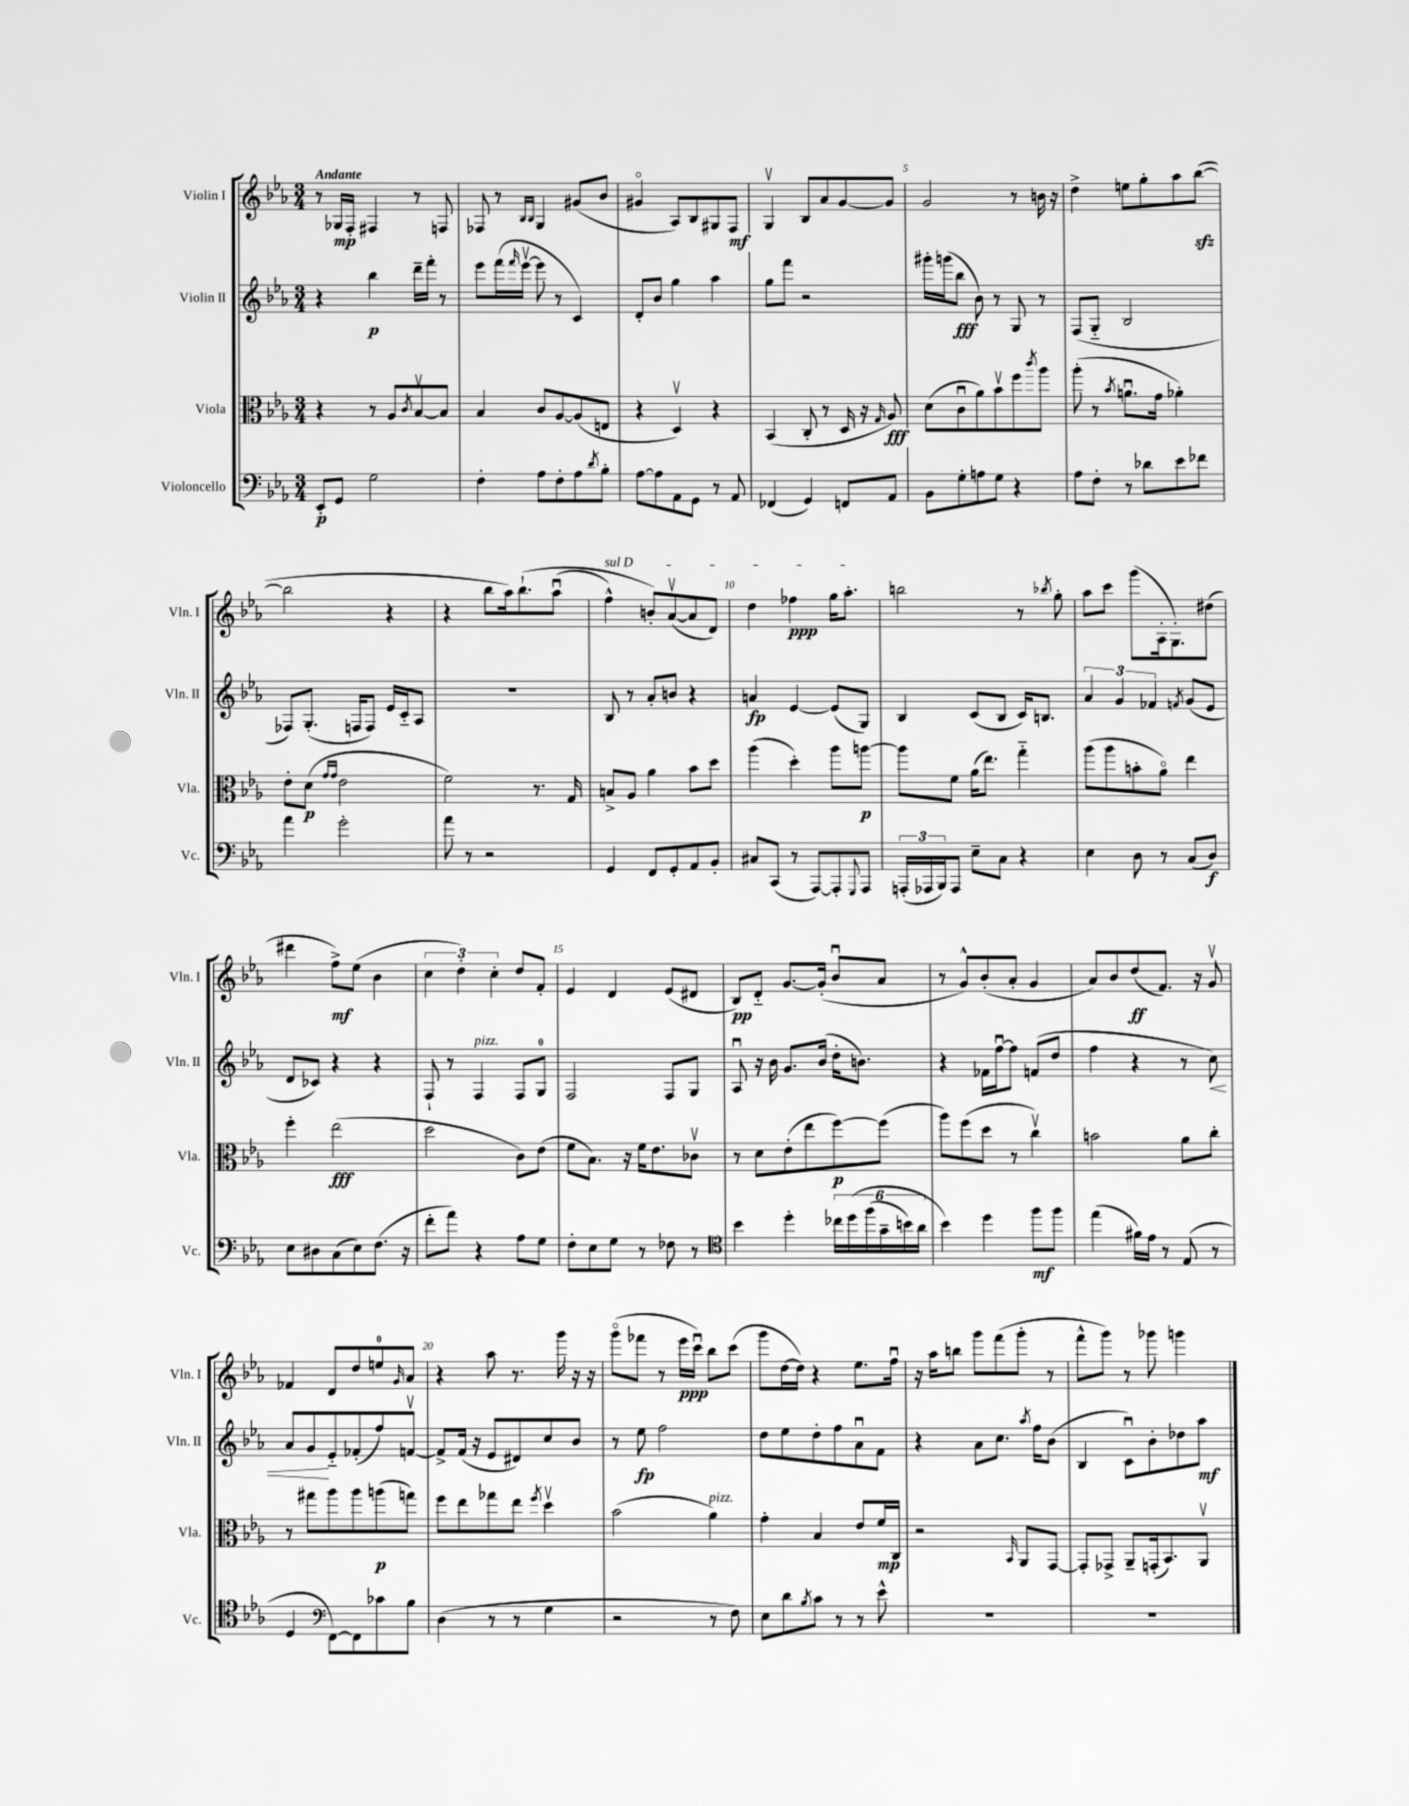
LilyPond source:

<<
\new StaffGroup <<
\new Staff = "s0" \with { instrumentName = "Violin I" shortInstrumentName = "Vln. I" } {
    \clef treble \key ees \major \numericTimeSignature \time 3/4 \tempo "Andante"
    r8 ges16\mp f16-. fis4 r8 f8 |
    fes8 r8 \grace { bes16 bes16 } g4 gis'8( bes'8 |
    gis'4\flageolet aes8) bes8 gis8 f8\mf |
    g4\upbow bes8 aes'8 g'8~ g'8 |
    g'2 r8 b'16 r16 |
    d''4-> e''8 g''8-. aes''8 bes''8~\sfz( |
    bes''2 r4 |
    r4 bes''8 aes''16) bes''8.-!\( aes''8\downbow( |
    \once \override TextSpanner.bound-details.left.text = \markup { \italic "sul D" } f''4-^\startTextSpan) b'8-.\) aes'8~\upbow( aes'8 d'8) |
    d''4 fes''4\ppp g''16 aes''8.-.\stopTextSpan |
    b''2 r8 \acciaccatura { bes''8 } g''8-. |
    aes''8 c'''8 g'''8( aes16-. g8.-.) dis''8( |
    dis'''4 f''8->\mf) ees''8( bes'4 |
    \tuplet 3/2 { c''4 d''4-.) c''4-. } d''8 f'8-. |
    ees'4 d'4 ees'8( dis'8 |
    bes8\pp) d'8-_ g'8.~ g'16-.( bes'8\downbow aes'8 |
    r8 g'8-^) bes'8-.( aes'8-. g'4 |
    aes'8) bes'8 d''8\ff( f'8.) r16 g'8\upbow |
    fes'4 d'8 d''8 e''8-0 \grace { g'16 } aes'8 |
    r4 aes''8 r8. g'''16 r16 r16 |
    g'''8\flageolet( fes'''8 r8 ees'''16\ppp c'''16\downbow) bes''8 c'''8( |
    g'''8 d''16~ d''16) r4 ees''8. f''16\downbow |
    r16 aes''16 b''8 g'''8 f'''8( g'''8-. r8 |
    f'''8-^ g'''8) r8 ges'''8 g'''4 \bar "|." |
}
\new Staff = "s1" \with { instrumentName = "Violin II" shortInstrumentName = "Vln. II" } {
    \clef treble \key ees \major \numericTimeSignature \time 3/4
    r4 bes''4\p d'''16-- f'''16-. r8 |
    ees'''8 f'''16( \grace { f'''16 } ees'''16~\upbow ees'''8 r8 c'4) |
    d'8-. bes'8 g''4 aes''4 |
    g''8 f'''8 r2 |
    gis'''16-. g'''16( bes''8\fff bes'8) r8 g8 r8 |
    f8( g8-_ bes2 |
    fes8) g8.-.( f16 f8) ees'16 c'16-_ aes8 |
    R2. |
    bes8 r8 aes'8-. b'8 r4 |
    a'4\fp ees'4~ ees'8( g8) |
    bes4 c'8( bes8 c'16) b8. |
    \tuplet 3/2 { aes'4 g'4 fes'4 } \acciaccatura { f'8 } g'8( ees'8 |
    d'8 ces'8) r4 r4 |
    f8-! r8 f4^\markup { \italic "pizz." } f8 g8-0 |
    f2 f8 g8 |
    aes8\downbow r16 bes'16 g'8. bes'16( d''16-. b'8.) |
    r4 fes'16 f''16~\downbow f''8 f'8( d''8 |
    f''4 r4 r8 c''8\<) |
    aes'8 g'8\! ees'8-_ fes'8-.( f''8) f'8~\upbow |
    f'8-> f'16( r16 ees'8 dis'8) c''8 bes'8 |
    r8 ees''8\fp f''2 |
    d''8 ees''8 d''8-. f''8 aes'8\downbow f'8 |
    r4 aes'8 c''8. \acciaccatura { aes''8 } f''16 bes'8( |
    bes4 c'8\downbow) bes'8-. des''8 aes''8\mf \bar "|." |
}
\new Staff = "s2" \with { instrumentName = "Viola" shortInstrumentName = "Vla." } {
    \clef alto \key ees \major \numericTimeSignature \time 3/4
    r4 r8 aes8 \acciaccatura { c'8 } bes8~\upbow bes8 |
    bes4 c'8 aes8~ aes8( e8 |
    r4 d4\upbow) r4 |
    bes,4( c8-. r8 d16 r16 \grace { g16 } aes8\fff) |
    d'8( c'8\downbow aes'8) bes'8\upbow f''8 \acciaccatura { c'''8 } aes''8 |
    aes''8-.( r8 \acciaccatura { bes'8 } a'8.\downbow g'16 aes'4-.) |
    ees'8-. d'8\p( \grace { g'16 g'16 } ees'2 |
    f'2) r8. g16 |
    b8-> aes8 aes'4 bes'8 d''8 |
    aes''4( d''4-.) aes''8 a''8~\p |
    a''8 f'8 aes'16( ees''8.) g''4-_ |
    aes''8( aes''8 b'8-. aes'8\flageolet) ees''4 |
    f''4-. ees''2\fff( |
    d''2 c'8) ees'8( |
    f'8 bes8.) r16 f'16 ees'8. ces'8\upbow |
    r8 d'8 ees'8-.( ees''8 f''8~\p) f''8( |
    aes''8) f''8( d''8 r8 c''4\upbow) |
    b'2 aes'8 c''8-. |
    r8 gis''8 aes''8 aes''8 a''8\p( g''8) |
    f''8 ees''8 ges''8 ees''8 \acciaccatura { f''8 } d''4\upbow |
    bes'2( aes'4^\markup { \italic "pizz." }) |
    g'4-. bes4 ees'8 f'16\mp c16 |
    r2 \grace { bes,16 } aes,8 g,8~ |
    g,8-. ges,8-> aes,8-- g,16-.( bes,8.) aes,8\upbow \bar "|." |
}
\new Staff = "s3" \with { instrumentName = "Violoncello" shortInstrumentName = "Vc." } {
    \clef bass \key ees \major \numericTimeSignature \time 3/4
    ees,8-.\p g,8 g2 |
    f4-. aes8 f8-. aes8 \acciaccatura { d'8 } bes8-. |
    aes8~ aes8 aes,8 g,8 r8 aes,8 |
    fes,4( g,4) f,8 aes,8 |
    bes,8 g8-. a8 g8 r4 |
    aes8 f8-. r8 des'8 ees'8 fes'8 |
    aes'4 g'2-. |
    aes'8 r8 r2 |
    g,4 f,8 g,8-. aes,8 bes,8-. |
    cis8 c,8( r8 aes,,8~) aes,,8-. \appoggiatura { g,,8 } aes,,8 |
    \tuplet 3/2 { a,,16-.( aes,,16 bes,,16) } aes,,8 ees8-- c8 r4 |
    ees4 d8 r8 c8( d8\f) |
    ees8 dis8 c8( ees8) f8.( r16 |
    f'8-. aes'8) r4 aes8 g8 |
    f8-. ees8 g8 r8 fes8 r8 |
    \clef tenor bes'4 d''4-. \tuplet 6/4 { ces''16 d''16\( f''16( g'16-- b'16) aes'16 } |
    bes'4\) d''4 f''8\mf f''8 |
    ees''4( fis'16) ees'16 r8 ees8( r8 |
    d4 \clef bass f,8~) f,8 ces'8 bes8 |
    d4( r8 r8 g4 |
    r2 r8 f8) |
    ees8 d'8 \acciaccatura { bes8 } c'8 r8 r8 ees'8-^ |
    R2. |
    R2. \bar "|." |
}
>>
>>
\layout { \context { \Score \override BarNumber.break-visibility = ##(#f #t #t) barNumberVisibility = #(every-nth-bar-number-visible 5) } }
